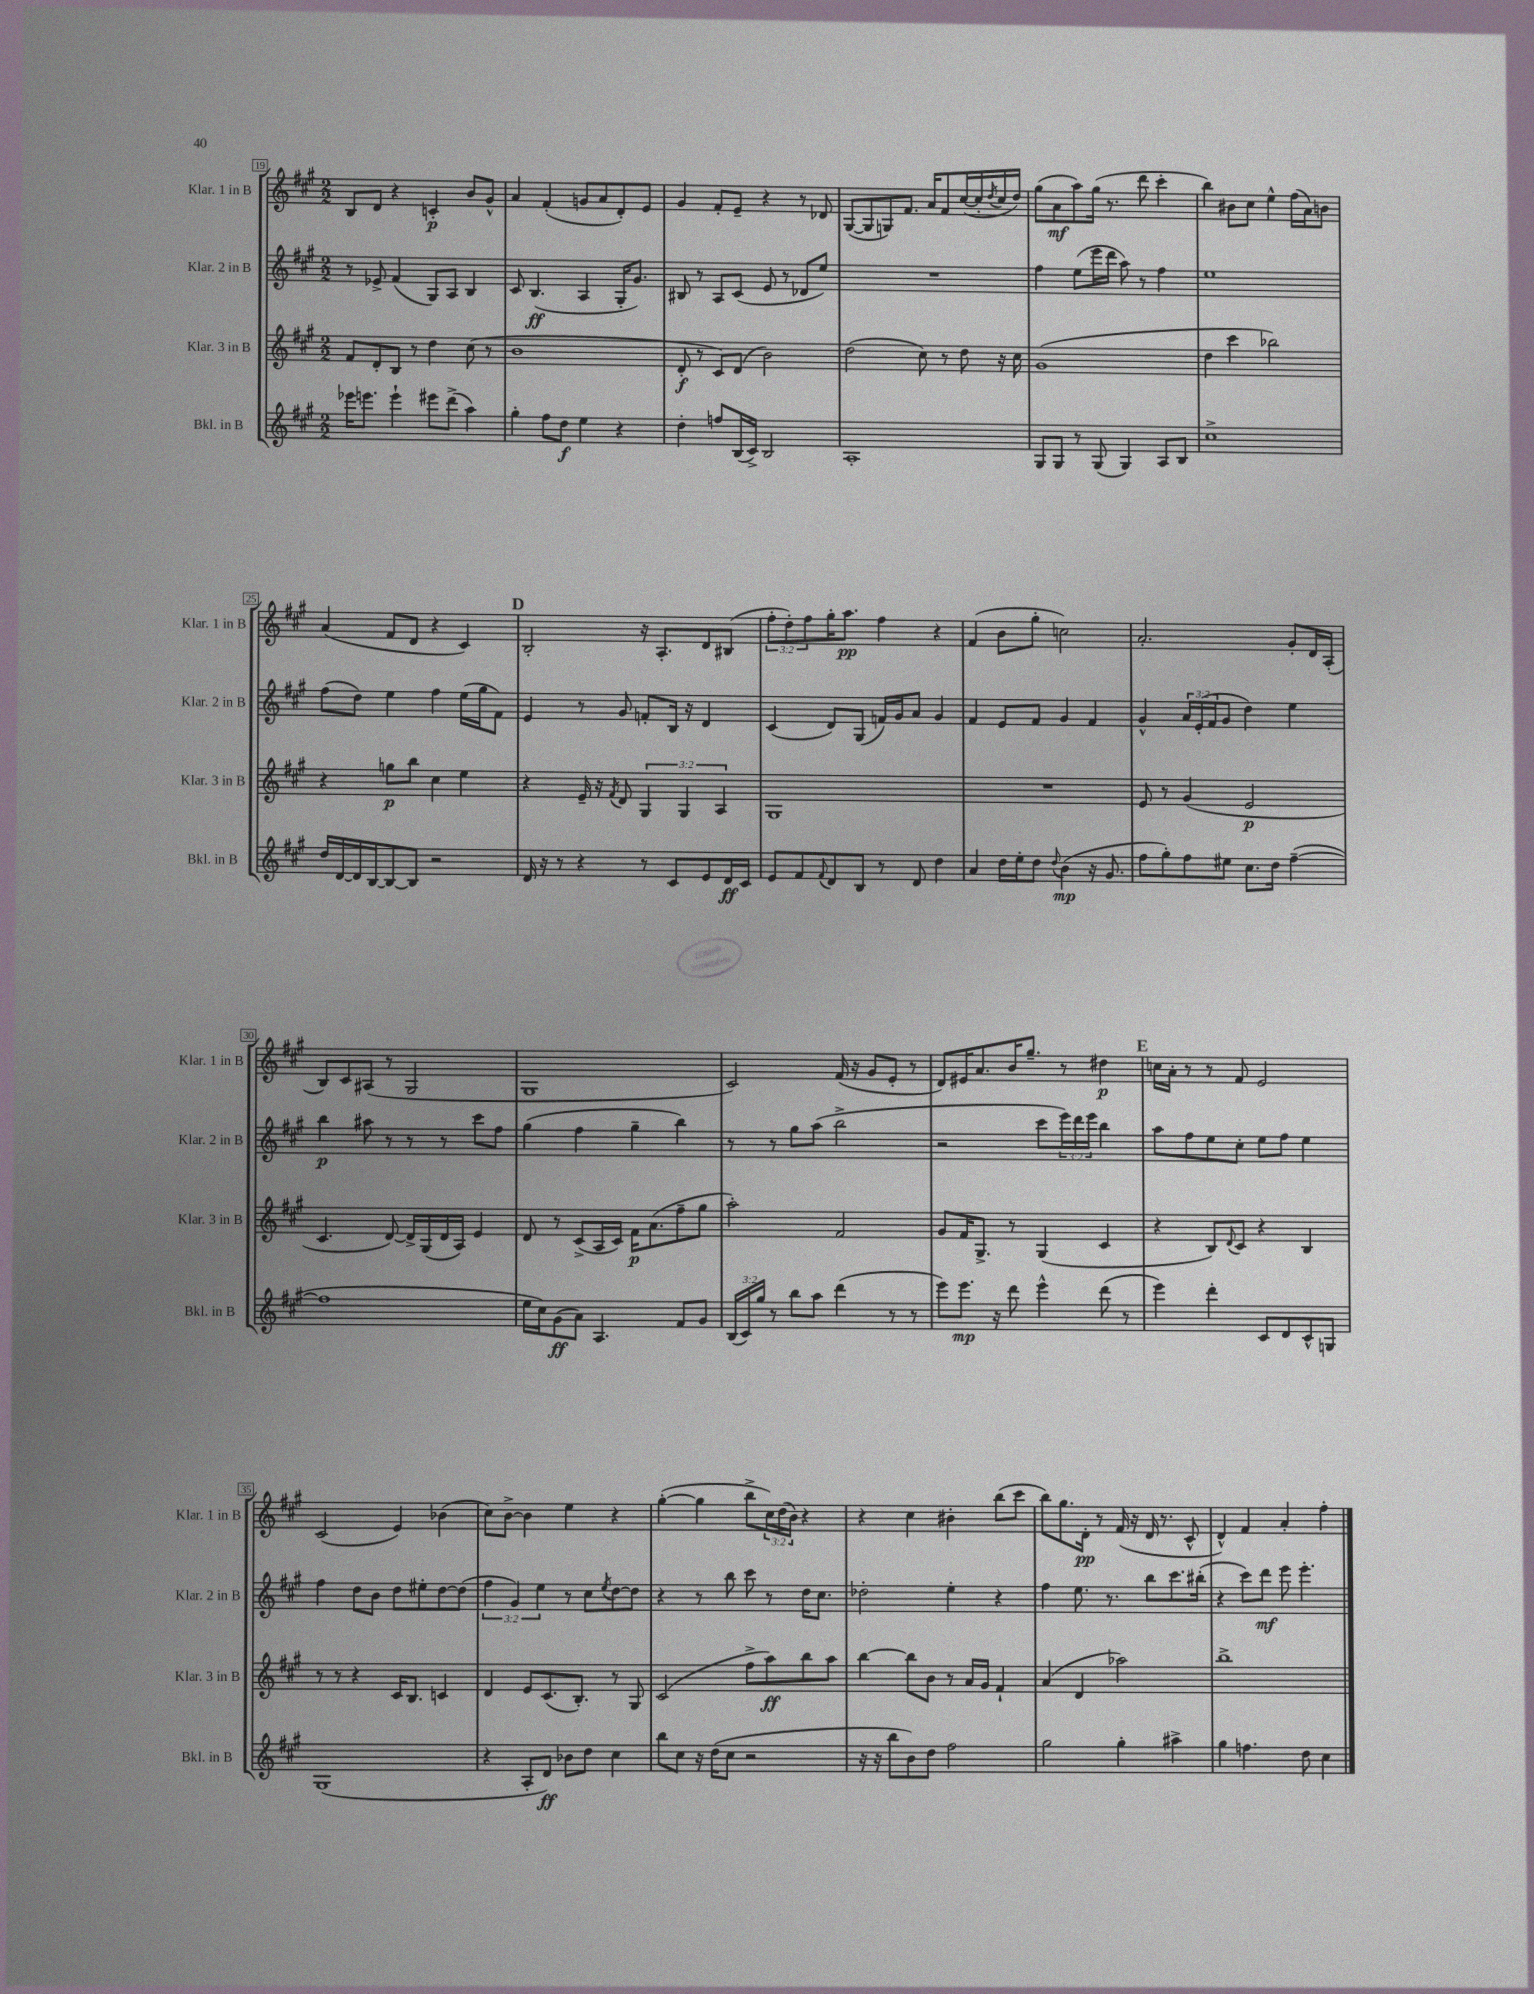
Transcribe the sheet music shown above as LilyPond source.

<<
\new StaffGroup <<
\new Staff = "s0" \with { instrumentName = "Klar. 1 in B" shortInstrumentName = "Klar. 1 in B" } {
    \clef treble \key a \major \numericTimeSignature \time 2/2 \override Staff.TupletNumber.text = #tuplet-number::calc-fraction-text
    b8 d'8 r4 c'4-.\p b'8 gis'8-^ |
    a'4 fis'4-.( g'8 a'8 d'8-.) e'8 |
    gis'4 fis'8-. e'8-- r4 r8 des'8 |
    gis8~( gis8 g8) fis'8. a'16 fis'8 cis''16~( cis''16-. \acciaccatura { d''8 } cis''16 d''16) |
    gis''8( a'8\mf a''8) gis''16( r8. d'''8 cis'''4-. |
    b''4) bis'8 cis''8 e''4-^ fis''16( a'16) b'8 |
    a'4( fis'8 d'8 r4 cis'4) |
    \mark \markup { \bold "D" } b2-. r16 a8.-. d'8 bis8( |
    \tuplet 3/2 { fis''8-. d''8-.) fis''8 } gis''16-. a''8.\pp fis''4 r4 |
    fis'4( b'8 gis''8-. c''2) |
    a'2.-. gis'8-. d'16 a16-.( |
    b8) cis'8 ais8( r8 gis2 |
    gis1 |
    cis'2) fis'16( r16 gis'8 e'8-. r8 |
    d'8) eis'16 a'8. b'16 gis''8.-- r8 dis''4\p |
    \mark \markup { \bold "E" } c''16 a'16-. r8 r8 fis'8 e'2 |
    cis'2( e'4) bes'4( |
    cis''8) b'8~-> b'4 e''4 r4 |
    gis''4~-.( gis''4 b''8-> \tuplet 3/2 { cis''16) d''16( b'16) } r4 |
    r4 cis''4 bis'4-. b''8( cis'''8 |
    b''8) gis''8. d'16-.\pp r8 fis'16( r16 d'16 r8. cis'8-^ |
    d'4-^) fis'4 a'4-. fis''4-. \bar "|." |
}
\new Staff = "s1" \with { instrumentName = "Klar. 2 in B" shortInstrumentName = "Klar. 2 in B" } {
    \clef treble \key a \major \numericTimeSignature \time 2/2 \override Staff.TupletNumber.text = #tuplet-number::calc-fraction-text
    r8 ees'8-> fis'4( gis8) a8 b4 |
    cis'8 b4.\ff( a4 gis16-. gis'8.) |
    bis8 r8 a8 cis'8( e'8 r8 des'8 e''8) |
    R1 |
    fis''4 e''8( e'''16 d'''16 a''8) r8 fis''4 |
    e''1 |
    fis''8( d''8) e''4 fis''4 e''16( gis''16 fis'8) |
    \mark \markup { \bold "D" } e'4 r8 gis'8 f'8-. b16 r16 d'4 |
    cis'4( d'8) gis8( f'16) gis'16 a'8 gis'4 |
    fis'4 e'8 fis'8 gis'4 fis'4 |
    gis'4-^ \tuplet 3/2 { a'16 e'16-.( fis'16 } gis'8 d''4) e''4 |
    b''4\p ais''8 r8 r8 r8 cis'''8 fis''8 |
    gis''4( fis''4 gis''4-- b''4) |
    r8 r8 gis''8 a''8( b''2-> |
    r2 cis'''8 \tuplet 3/2 { e'''16) d'''16 e'''16 } b''4 |
    \mark \markup { \bold "E" } a''8 fis''8 e''8 cis''8-. e''8 fis''8 e''4 |
    fis''4 d''8 b'8 d''8 eis''8-. d''8~ d''8( |
    \tuplet 3/2 { fis''4 gis'4) e''4 } r8 cis''8 \acciaccatura { e''8 } d''8~ d''8 |
    r4 r8 b''8 cis'''8 r8 d''16 cis''8. |
    des''2-. e''4-. r4 |
    fis''4 e''8. r8. b''8 cis'''8. bis''16-.( |
    r4 cis'''8) d'''8\mf e'''8 e'''4.-. \bar "|." |
}
\new Staff = "s2" \with { instrumentName = "Klar. 3 in B" shortInstrumentName = "Klar. 3 in B" } {
    \clef treble \key a \major \numericTimeSignature \time 2/2 \override Staff.TupletNumber.text = #tuplet-number::calc-fraction-text
    fis'8 d'8-. b8 r8 d''4 cis''8( r8 |
    b'1 |
    d'8-.\f r8 cis'8) d'8( b'2) |
    d''2( cis''8) r8 d''8 r16 cis''16 |
    gis'1( |
    d''4 cis'''4 bes''2) |
    r4 g''8\p b''8 cis''4 e''4 |
    \mark \markup { \bold "D" } r4 e'16-- r16 \acciaccatura { fis'8 } d'8 \tuplet 3/2 { gis4 gis4 a4 } |
    gis1 |
    R1 |
    e'8 r8 gis'4( e'2\p |
    cis'4. d'8~) d'16-> gis16( d'16 a16) e'4 |
    d'8 r8 cis'8->( a16 cis'16) fis'16\p a'8.( fis''8-- gis''8 |
    a''2-.) fis'2 |
    gis'8 fis'16 gis8.-> r8 gis4( cis'4 |
    \mark \markup { \bold "E" } r4 b8) \appoggiatura { d'8 } cis'8 r4 b4 |
    r8 r8 r4 cis'16 b8. c'4 |
    d'4 e'8 cis'8.( b8.-.) r8 gis8 |
    cis'2( fis''8-> a''8\ff) b''8 a''8 |
    b''4~ b''8 b'8 r8 a'16 gis'16 fis'4-! |
    a'4( d'4 aes''2) |
    b''1-> \bar "|." |
}
\new Staff = "s3" \with { instrumentName = "Bkl. in B" shortInstrumentName = "Bkl. in B" } {
    \clef treble \key a \major \numericTimeSignature \time 2/2 \override Staff.TupletNumber.text = #tuplet-number::calc-fraction-text
    ees'''16 e'''8. e'''4-! eis'''8 d'''8->( a''4) |
    gis''4-. fis''8 d''8\f e''4 r4 |
    d''4-. f''8 b16( cis'16->) b2 |
    a1-. |
    gis8 gis8 r8 gis8( gis4) a8 b8 |
    cis''1-> |
    d''16 d'16~ d'16 b16~ b8~ b8 r2 |
    \mark \markup { \bold "D" } d'16 r16 r8 r4 r8 cis'8 e'8 d'16\ff cis'16 |
    e'8 fis'8 \appoggiatura { fis'8 } d'8 b8 r8 d'8 d''4 |
    a'4 d''16 e''16-. d''8 \appoggiatura { d''8 } b'4\mp( r16 gis'8. |
    fis''8 gis''8-.) fis''8 eis''8 cis''8. d''16 fis''4~--( |
    fis''1 |
    e''16 cis''16) gis'8\ff( a'8) a4. fis'8 gis'8 |
    \tuplet 3/2 { b16( cis'16) gis''16 } r8 b''8 a''8 d'''4( r8 r8 |
    e'''8) e'''8.\mp r16 d'''8 e'''4-^ d'''8( r8 |
    \mark \markup { \bold "E" } e'''4) d'''4-. cis'8 d'8 cis'8-^ g8 |
    gis1( |
    r4 a8-. d'8\ff) bes'8 d''8 cis''4 |
    b''8 cis''8 r16 d''16( cis''8 r2 |
    r16 r16 b''8 b'8) d''8 fis''2 |
    gis''2 gis''4-. ais''4-> |
    gis''4 f''4. d''8 cis''4 \bar "|." |
}
>>
>>
\layout { \context { \Score currentBarNumber = #19 \override BarNumber.stencil = #(make-stencil-boxer 0.1 0.3 ly:text-interface::print) } }
